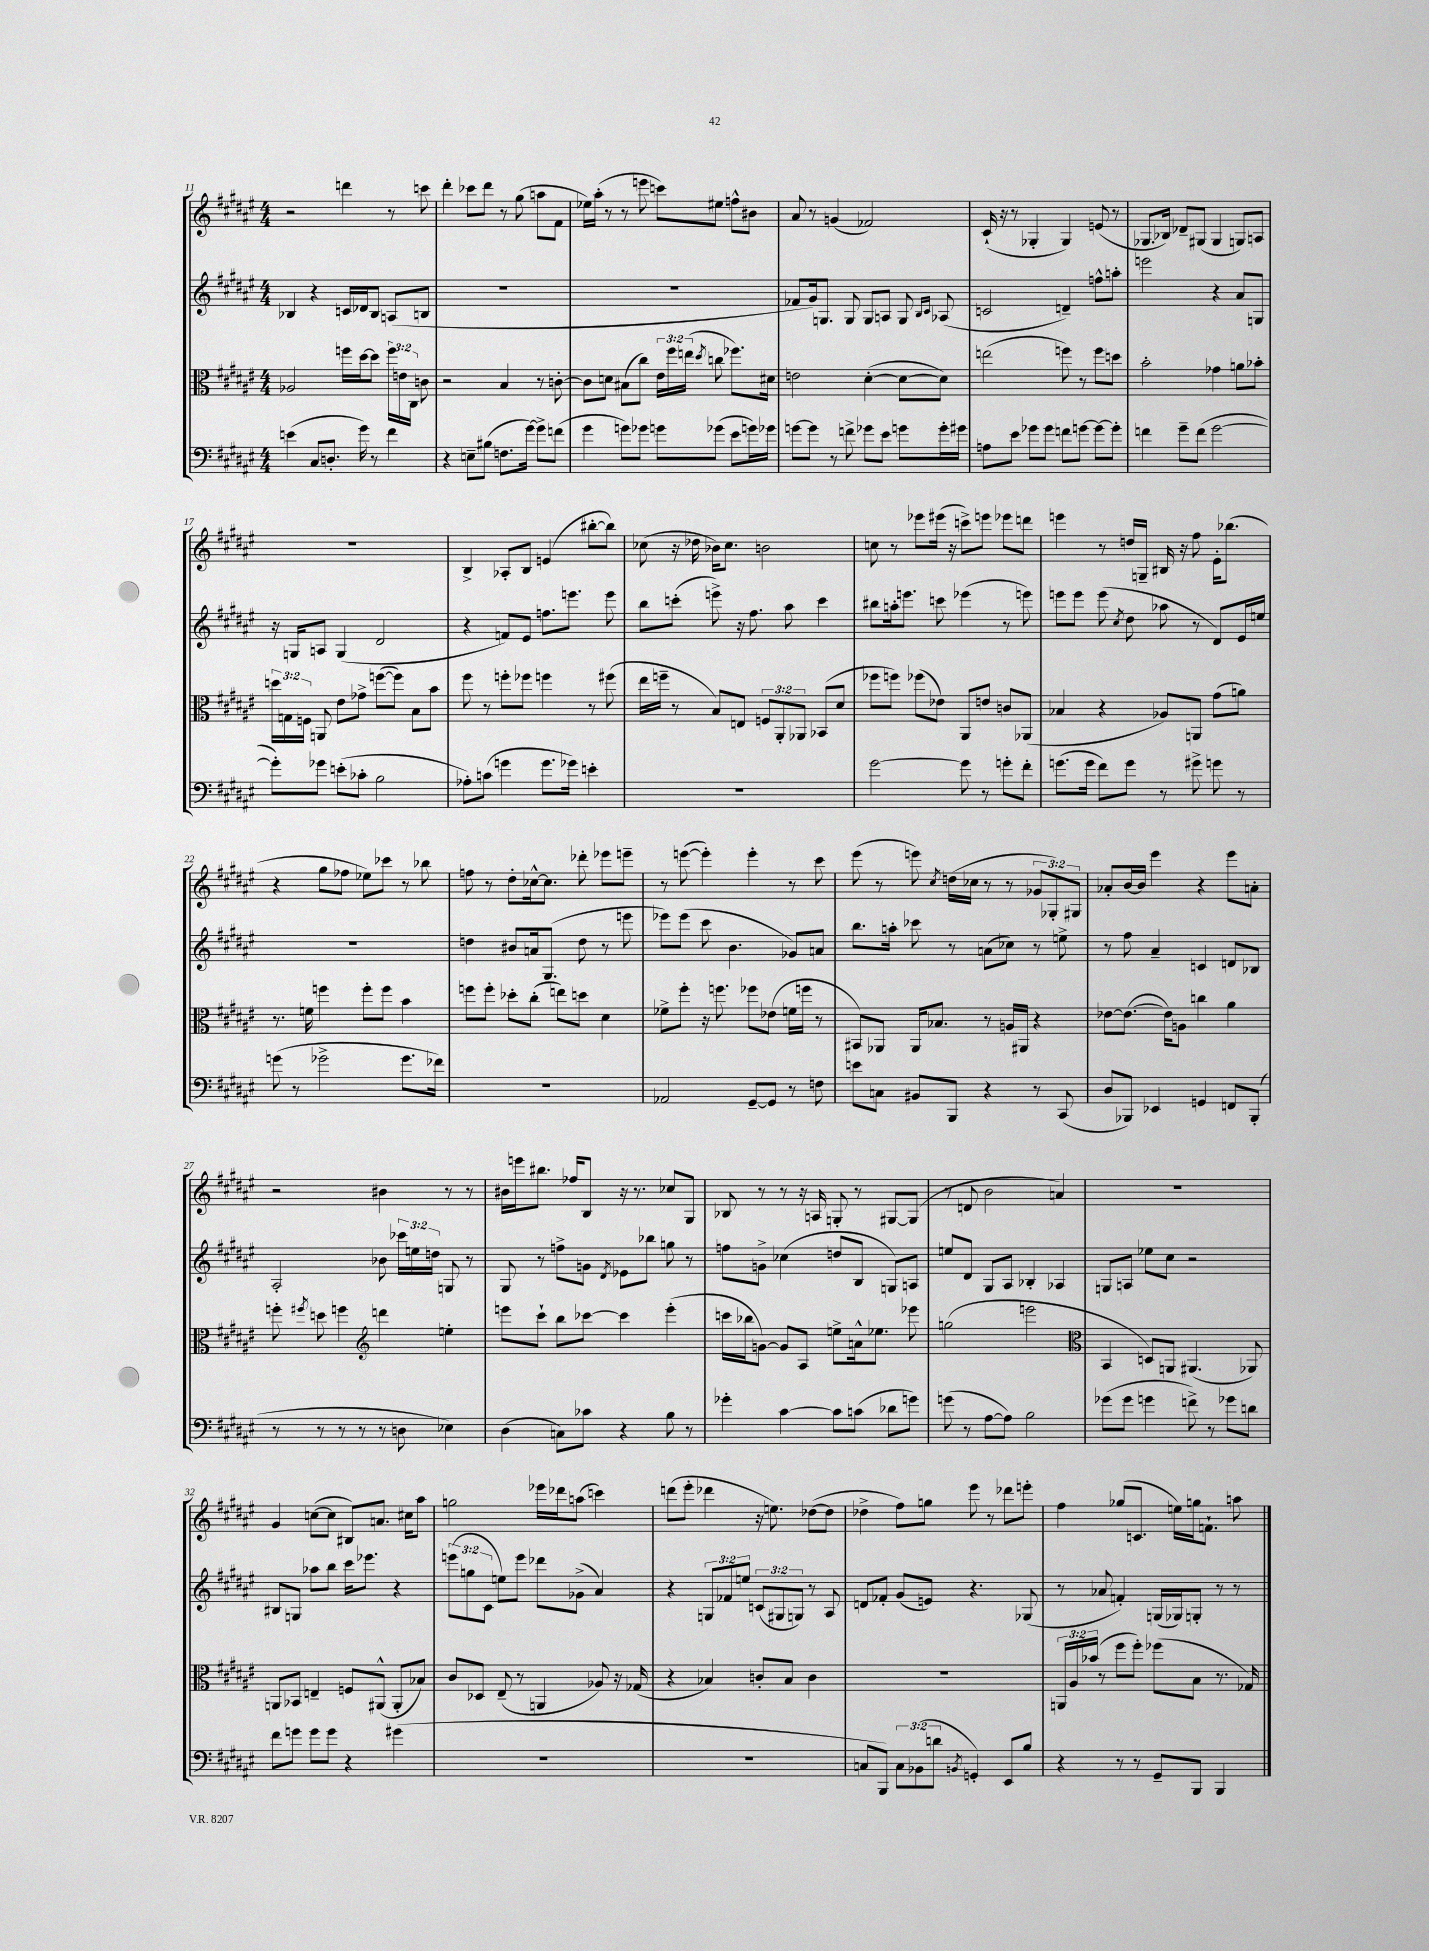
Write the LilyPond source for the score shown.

<<
\new StaffGroup <<
\new Staff = "s0" {
    \clef treble \key fis \major \numericTimeSignature \time 4/4 \override Staff.TupletNumber.text = #tuplet-number::calc-fraction-text
    \autoBeamOff r2 d'''4 r8 c'''8 |
    dis'''4-. ces'''8[ dis'''8] r8 gis''8( a''8[ fis'8] |
    ees''16[) ais''16]-.( r8 r8 e'''8 c'''8[) eis''8] f''8[-^ bis'8] |
    ais'8 r8 g'4( fes'2) |
    cis'16-!( r16 r8 ges4-. ges4) e'8( r8 |
    ges8.[ bes16]) des'8[-- gis8]( gis4 g8[) a8] |
    r1 |
    b4-> aes8[-. b8] e'4( bis''8[~-. bis''8]) |
    ces''8( r16 des''16 bes'16[) ces''8.] b'2 |
    c''8 r8 ees'''8[ eis'''16]( r16 c'''8[->) e'''8] ees'''8[ d'''8] |
    e'''4 r8 d''16[ g16]-- bis16 r16 fis''8 eis'16[-. bes''8.]( |
    r4 gis''8[ fes''8] ees''8[) ces'''8] r8 bes''8 |
    f''8 r8 dis''8[-. ces''16~-^ ces''8.] des'''8-. ees'''8[ e'''8]-- |
    r8 e'''8~( e'''4-.) e'''4-. r8 cis'''8 |
    eis'''8( r8 e'''8) \acciaccatura { cis''8 } d''16[( ces''16] r8 r8 \tuplet 3/2 { ges'8[ ges8-.) gis8] } |
    aes'8[-. b'16~ b'16] eis'''4 r4 eis'''8[ a'8]-. |
    r2 bis'4 r8 r8 |
    bis'16[ e'''16 bis''8.] fes''16[ b8] r16 r8. ces''8[ gis8] |
    bes8 r8 r8 r16 a16 g8-. r8 gis8[~ gis8]( |
    r8 d'8 b'2 a'4) |
    r1 |
    gis'4 c''8[~( c''8] bis8[) a'8.] cis''16[ ais''8] |
    g''2 ees'''16[ des'''16 a''8]( c'''4) |
    d'''8[( eis'''8]-. des'''4 r16 e''8.) des''8[~( des''8] |
    des''4-> fis''8[) g''8] eis'''8 r8 des'''8[ e'''8]-. |
    fis''4 ges''8[( c'8.] e''16[) g''16 f'8.]-! a''8 \bar "|." |
}
\new Staff = "s1" {
    \clef treble \key fis \major \numericTimeSignature \time 4/4 \override Staff.TupletNumber.text = #tuplet-number::calc-fraction-text
    \autoBeamOff bes4 r4 c'16[ des'16 bes8] a8[( b8] |
    r1 |
    R1 |
    fes'8[ gis'16) g8.] g8 g8[ a8] g8 \grace { b16[ cis'16] } aes8( |
    c'2 d'4--) f''8[-^ a''8]-. |
    e'''2 r4 ais'8[ g8] |
    r16 g16[ a8] g4( dis'2 |
    r4 f'8[) eis'8] f''8.[ e'''8.] e'''8 |
    b''8[ c'''8]-.( e'''8->) r16 fis''8. ais''8 c'''4 |
    bis''8[ a''16-. e'''8.] c'''8 ees'''4( r8 e'''8) |
    e'''8[ e'''8] e'''8( \acciaccatura { cis''8 } dis''8 aes''8 r8 dis'8[) eis'16 e''16] |
    R1 |
    d''4 bis'8[ a'16 gis8.]( d''8 r8 e'''8 |
    ees'''8[) ees'''8]( cis'''8 b'4. ges'8[) a'8] |
    b''8.[ a''16]-. ces'''8 r8 a'8[( ces''8]) r8 e''8-> |
    r8 fis''8 ais'4-- c'4 d'8[ bes8] |
    ais2-. bes'8 \tuplet 3/2 { ces'''16[ e''16 d''16] } g8 r8 |
    gis8 r8 f''8[-> g'8] \acciaccatura { dis'8 } ees'8[ bes''8] g''8 r8 |
    f''8[ g'8]-> ces''4( d''8[ b8] g8[) a8] |
    e''8[ dis'8] gis8[ ais8] bes4-. aes4 |
    g8[ a8] ees''8[ cis''8] r2 |
    bis8[ g8] aes''8[ b''8] cis'''16[ ees'''8.] r4 |
    \tuplet 3/2 { e'''8[( g''8 cis'8] } e''8[) e'''8] des'''8[ ges'8]->( ais'4) |
    r4 \tuplet 3/2 { g8[ fes'8 e''8] } \tuplet 3/2 { c'8[( gis8 g8]) } r8 ais8 |
    d'8[ fes'8]-. gis'8[( e'8]) r4. ges8( |
    r8 aes'8 f'4-.) g16[( ges16) g8]-. r8 r8 \bar "|." |
}
\new Staff = "s2" {
    \clef alto \key fis \major \numericTimeSignature \time 4/4 \override Staff.TupletNumber.text = #tuplet-number::calc-fraction-text
    \autoBeamOff aes2 f''16[ dis''16~ dis''8] \tuplet 3/2 { f''16[ e'16 cis16] } c'8 |
    r2 b4 r8 c'8~-. |
    c'8[ d'8] bis8[( cis''8]) \tuplet 3/2 { eis'16[ fis''16 e''16]( } \acciaccatura { dis''8 } c''8 fes''8.[) dis'16] |
    e'2 dis'4~-.( dis'8[~ dis'8]) |
    e''2( f''8) r8 f''8[ d''8] |
    b'2-. ges'4 a'8[ bes'8]-. |
    \tuplet 3/2 { d''16[ g16 f16] } a,8 eis'8[ ges'8]-> f''8[~( f''8]) b8[ b'8] |
    fis''8 r8 f''8[-. fes''8] f''4 r8 fis''8( |
    eis''16[ f''16]-- r8 b8[) e8] \tuplet 3/2 { f8[ ais,8-. aes,8] } bes,8[( dis'8] |
    fes''8[ f''8]) fes''8[( ees'8]) ais,8[ e'8] c'8[ aes,8]( |
    bes4 r4 aes8[) a,8] gis'8[( a'8]) |
    r8. f'16 f''4 f''8[-. f''8] b'4 |
    f''8[ f''8]-. des''8[-. cis''8]-.( e''8[) d''8] dis'4 |
    fes'8[-> fis''8]-. r16 f''8. fes''8[ ees'8]( f'16[ f''16] r8 |
    bis,8[) aes,8] aes,16[ bes8.] r8 a16[ ais,16] r4 |
    ees'8[~ ees'8.]~( ees'16[) a8] c''4 ais'4 |
    f''8-. \acciaccatura { fis''8 } d''8 f''4 \clef treble d'''4 e''4-. |
    e'''8[ cis'''8]-! b''8[ ces'''8]~ ces'''4 e'''4-.( |
    c'''16[ bes''16 g'8]~) g'8[ ais8] e''8[-> a'16-^ ees''8.] ees'''8 |
    g''2( e'''2 |
    \clef alto b,4 d8[) a,8] ais,4.( aes,8) |
    a,8[ bes,8] e4-- f8[ ais,8]-^( ais,8[-. bes8]) |
    cis'8[ des8] eis8--( r8 a,4 aes8) r16 ges16( |
    r4 bes4) c'8[-. bes8] c'4 |
    R1 |
    \tuplet 3/2 { a,16[ ais16 bes'16]( } r8 fis''8[ fis''8]-.) fes''8[( b8] r8. ges16) \bar "|." |
}
\new Staff = "s3" {
    \clef bass \key fis \major \numericTimeSignature \time 4/4 \override Staff.TupletNumber.text = #tuplet-number::calc-fraction-text
    \autoBeamOff e'4( cis8[ d8.]-. gis'16) r8 fis'4 |
    r4 e8[-- bis8]( f8.[ gis'16]~) gis'8[-> f'8]( |
    gis'4 g'8[) ges'8] g'8[ ges'8]( eis'8[ g'16) ges'16] |
    g'8[~ g'8] r8 f'8-> ges'8[ eis'8] g'8[ g'16-. gis'16] |
    a8[ eis'8] ges'8[ ges'8] f'8[ g'8]~ g'8[~ g'8]-. |
    f'4 gis'8[-- f'8]( gis'2~ |
    gis'8[-.) ges'8] e'8[-.( ces'8]-. b2 |
    aes8[-.) c'8]( g'4 g'8.[ ges'16]) e'4-. |
    R1 |
    gis'2~ gis'8 r8 g'8[-. fis'8]-. |
    g'8.[( g'16] fis'8[) g'8] r8 gis'8-> g'8 r8 |
    g'8( r8 ges'2-> ges'8.[ fes'16]) |
    r1 |
    aes,2 gis,8[~-- gis,8] r8 f8 |
    e'8[ c8] bis,8[ b,,8] r4 r8 cis,8( |
    dis8[ bes,,8]) ees,4 g,4 f,8[ bes,,8]-.( |
    r8 r8 r8 r8 r8 d8 ees4) |
    dis4( c8[) ces'8] r4 b8 r8 |
    ges'4-. cis'4~ cis'8[ c'8]( des'8[ g'8]) |
    g'8( r8 ais8[~ ais8]) b2 |
    ges'8[( ges'8] g'4 f'8->) r8 ges'8[ d'8] |
    fis'8[ g'8] g'8[ g'8] r4 gis'4( |
    R1 |
    r1 |
    c8[ b,,8]) \tuplet 3/2 { c8[ bes,8( d'8] } \acciaccatura { b,8 } g,4-.) eis,8[ b8] |
    r4 r8 r8 gis,8[-- b,,8] b,,4 \bar "|." |
}
>>
>>
\layout { \context { \Score currentBarNumber = #11 } }
